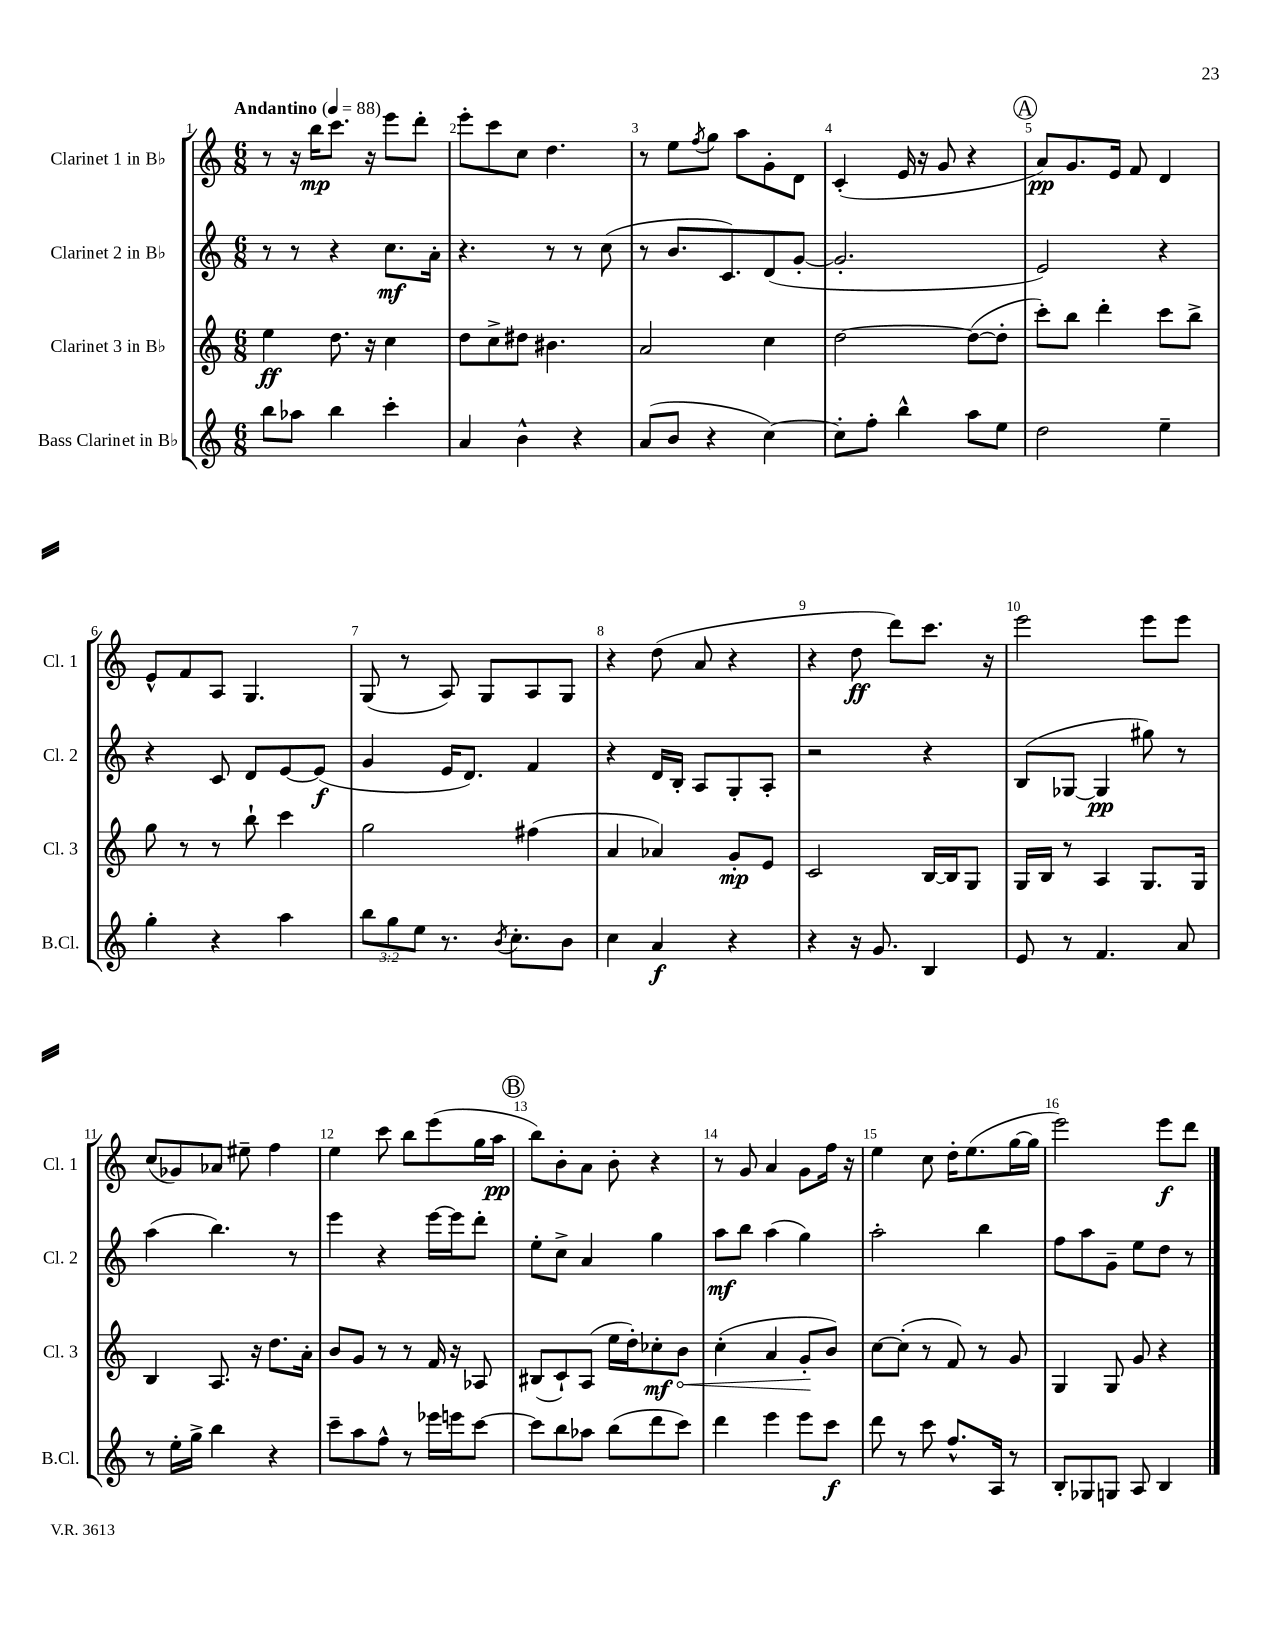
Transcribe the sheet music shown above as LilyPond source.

<<
\new StaffGroup <<
\new Staff = "s0" \with { instrumentName = "Clarinet 1 in Bb" shortInstrumentName = "Cl. 1" } {
    \clef treble \key c \major \numericTimeSignature \time 6/8 \tempo "Andantino" 4 = 88
    r8 r16 b''16\mp c'''8. r16 e'''8 d'''8-. |
    e'''8-. c'''8 c''8 d''4. |
    r8 e''8 \acciaccatura { f''8 } g''8 a''8 g'8-. d'8 |
    c'4-.( e'16 r16 g'8 r4 |
    \mark \markup { \circle "A" } a'8\pp) g'8. e'16 f'8 d'4 |
    e'8-^ f'8 a8 g4. |
    g8( r8 a8) g8 a8 g8 |
    r4 d''8( a'8 r4 |
    r4 d''8\ff d'''8) c'''8. r16 |
    e'''2 e'''8 e'''8 |
    c''8( ges'8) aes'8 eis''8-- f''4 |
    e''4 c'''8 b''8 e'''8( g''16 a''16\pp |
    \mark \markup { \circle "B" } b''8) b'8-. a'8 b'8-. r4 |
    r8 g'8 a'4 g'8 f''16 r16 |
    e''4 c''8 d''16-. e''8.( g''16~ g''16 |
    e'''2) e'''8\f d'''8 \bar "|." |
}
\new Staff = "s1" \with { instrumentName = "Clarinet 2 in Bb" shortInstrumentName = "Cl. 2" } {
    \clef treble \key c \major \numericTimeSignature \time 6/8
    r8 r8 r4 c''8.\mf a'16-. |
    r4. r8 r8 c''8( |
    r8 b'8. c'8.) d'8( g'8~-. |
    g'2.-. |
    \mark \markup { \circle "A" } e'2) r4 |
    r4 c'8 d'8 e'8~ e'8\f( |
    g'4 e'16 d'8.) f'4 |
    r4 d'16 b16-. a8 g8-. a8-. |
    r2 r4 |
    b8( ges8~ ges4\pp gis''8) r8 |
    a''4( b''4.) r8 |
    e'''4 r4 e'''16~ e'''16 d'''8-. |
    \mark \markup { \circle "B" } e''8-. c''8-> a'4 g''4 |
    a''8\mf b''8 a''4( g''4) |
    a''2-. b''4 |
    f''8 a''8 g'8-- e''8 d''8 r8 \bar "|." |
}
\new Staff = "s2" \with { instrumentName = "Clarinet 3 in Bb" shortInstrumentName = "Cl. 3" } {
    \clef treble \key c \major \numericTimeSignature \time 6/8
    e''4\ff d''8. r16 c''4 |
    d''8 c''8-> dis''8 bis'4. |
    a'2 c''4 |
    d''2~ d''8~( d''8-. |
    \mark \markup { \circle "A" } c'''8-.) b''8 d'''4-. c'''8 b''8-> |
    g''8 r8 r8 b''8-! c'''4 |
    g''2 fis''4( |
    a'4 aes'4) g'8-.\mp e'8 |
    c'2 b16~ b16 g8 |
    g16 b16 r8 a4 g8. g16 |
    b4 a8. r16 d''8. a'16-. |
    b'8 g'8 r8 r8 f'16 r16 aes8 |
    \mark \markup { \circle "B" } bis8( c'8-!) a8( e''16 d''16-.) ces''8-.\mf \once \override Hairpin.circled-tip = ##t b'8\< |
    c''4-.( a'4 g'8-.\! b'8) |
    c''8~ c''8-.( r8 f'8) r8 g'8 |
    g4 g8 g'8 r4 \bar "|." |
}
\new Staff = "s3" \with { instrumentName = "Bass Clarinet in Bb" shortInstrumentName = "B.Cl." } {
    \clef treble \key c \major \numericTimeSignature \time 6/8 \override Staff.TupletNumber.text = #tuplet-number::calc-fraction-text
    b''8 aes''8 b''4 c'''4-. |
    a'4 b'4-^ r4 |
    a'8( b'8 r4 c''4~) |
    c''8-. f''8-. b''4-^ a''8 e''8 |
    \mark \markup { \circle "A" } d''2 e''4-- |
    g''4-. r4 a''4 |
    \tuplet 3/2 { b''8 g''8 e''8 } r8. \acciaccatura { b'8 } c''8.-. b'8 |
    c''4 a'4\f r4 |
    r4 r16 g'8. b4 |
    e'8 r8 f'4. a'8 |
    r8 e''16-. g''16-> b''4 r4 |
    c'''8-- a''8 f''8-^ r8 ees'''16 e'''16 c'''8~ |
    \mark \markup { \circle "B" } c'''8 b''8 aes''8 b''8( d'''8 c'''8) |
    d'''4 e'''4 e'''8 c'''8\f |
    d'''8 r8 c'''8 f''8.-^ a16 r8 |
    b8-. ges8 g8 a8 b4 \bar "|." |
}
>>
>>
\layout { \context { \Score \override BarNumber.break-visibility = ##(#f #t #t) barNumberVisibility = #all-bar-numbers-visible } }
